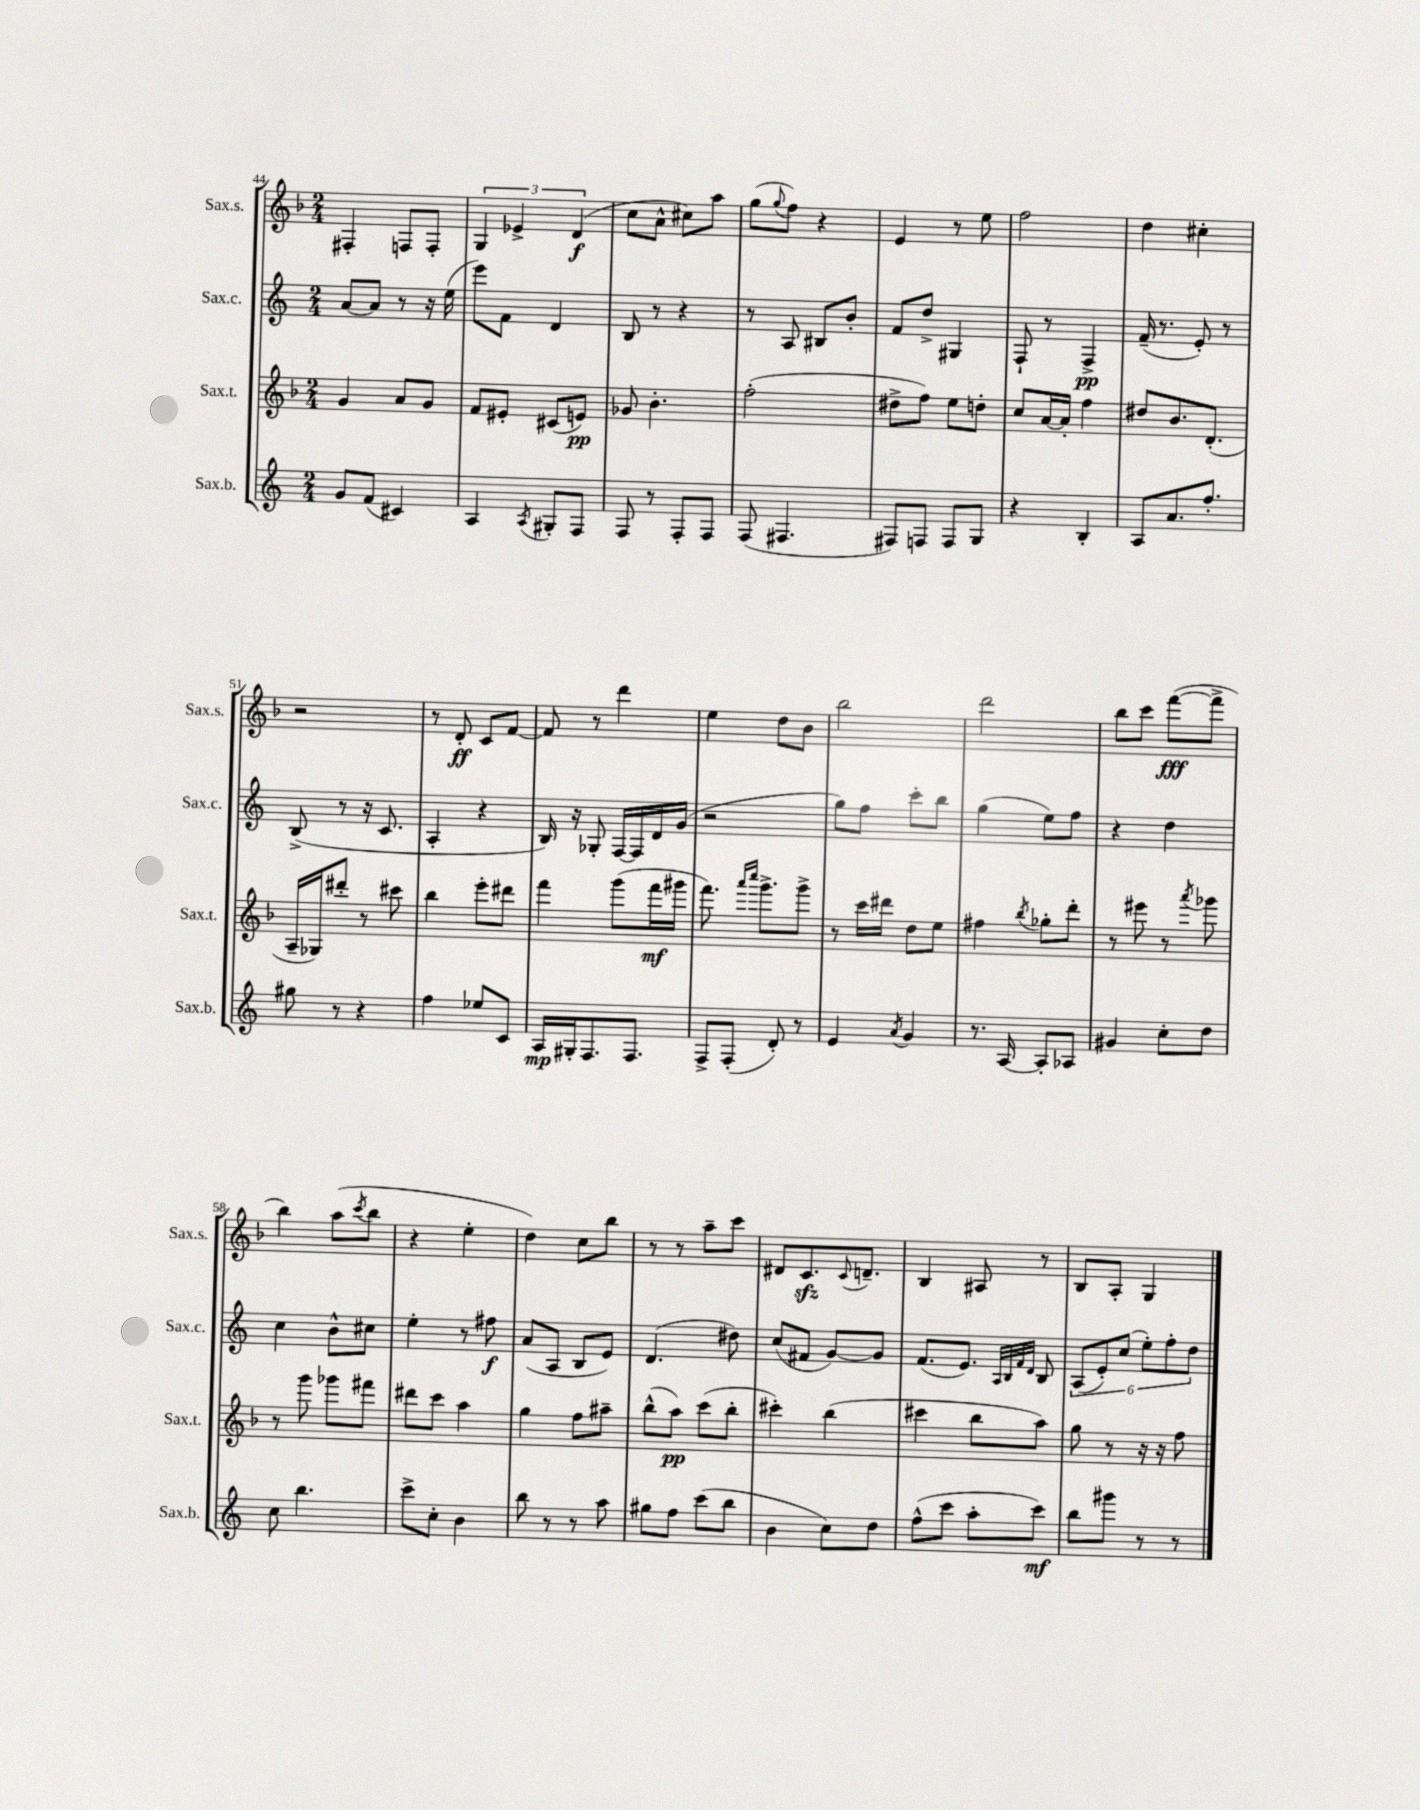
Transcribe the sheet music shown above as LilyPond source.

<<
\new StaffGroup <<
\new Staff = "s0" \with { instrumentName = "Sax.s." shortInstrumentName = "Sax.s." } {
    \clef treble \key f \major \numericTimeSignature \time 2/4
    fis4-. f8 f8-. |
    \tuplet 3/2 { g4 ees'4-> d'4\f( } |
    c''8 a'8-^ cis''8) a''8 |
    g''8( \appoggiatura { g''8 } f''8) r4 |
    e'4 r8 e''8 |
    f''2 |
    d''4 cis''4-. |
    r2 |
    r8 d'8-.\ff c'8 f'8~ |
    f'8 r8 d'''4 |
    e''4 d''8 bes'8 |
    bes''2 |
    d'''2 |
    bes''8 c'''8 f'''8~\fff( f'''8-> |
    bes''4) a''8( \acciaccatura { c'''8 } bes''8 |
    r4 e''4-. |
    d''4) c''8 bes''8 |
    r8 r8 a''8-- c'''8 |
    dis'8 c'8.\sfz \appoggiatura { c'8 } d'8.-- |
    bes4 ais8 r8 |
    bes8 a8-. g4 \bar "|." |
}
\new Staff = "s1" \with { instrumentName = "Sax.c." shortInstrumentName = "Sax.c." } {
    \clef treble \key c \major \numericTimeSignature \time 2/4
    a'8~ a'8 r8 r16 e''16( |
    e'''8) f'8 d'4 |
    b8 r8 r4 |
    r8 a8 bis8 b'8-. |
    f'8 d''8-> gis4 |
    f8-! r8 f4->\pp |
    f'16--( r8. e'8-.) r8 |
    b8->( r8 r16 c'8. |
    a4-. r4 |
    b16) r16 ges8-. f16~ f16 d'16 g'16( |
    r2 |
    g''8) f''8 c'''8-. b''8 |
    g''4( e''8) f''8 |
    r4 d''4 |
    c''4 b'8-^ cis''8 |
    e''4-. r8 fis''8\f |
    a'8( a8 b8 e'8) |
    d'4.( dis''8) |
    c''8( fis'8 g'8~) g'8 |
    f'8.( e'8.) \grace { a32 b32 f'32 d'32 } b8 |
    \tuplet 6/4 { a8( e'8-.) c''8( e''8-.) f''8-. d''8 } \bar "|." |
}
\new Staff = "s2" \with { instrumentName = "Sax.t." shortInstrumentName = "Sax.t." } {
    \clef treble \key f \major \numericTimeSignature \time 2/4
    g'4 a'8 g'8 |
    f'8 eis'8-. cis'8( e'8\pp) |
    ges'8 bes'4.-. |
    f''2-.( |
    dis''8-> f''8) e''8 d''8-. |
    c''8 a'16~ a'16-. f''4 |
    dis''8 bes'8. d'8.-.( |
    a16-- ges16) dis'''8-. r8 cis'''8 |
    bes''4 e'''8-. dis'''8 |
    f'''4 g'''8( f'''16\mf gis'''16 |
    f'''8.) \grace { a'''16 c''''16 } g'''8.-> g'''8-> |
    r8 c'''16 dis'''16 d''8 e''8 |
    fis''4 \acciaccatura { bes''8 } ges''8-. d'''8-. |
    r8 eis'''8 r8 \acciaccatura { a'''8 } ges'''8 |
    r8 g'''8 ges'''8 fis'''8 |
    dis'''8 c'''8 a''4 |
    g''4 f''8 ais''8-- |
    bes''8-^( a''8\pp) c'''8( bes''8-. |
    cis'''4-.) bes''4( |
    cis'''4 bes''8 a''8) |
    g''8 r8 r16 r16 f''8 \bar "|." |
}
\new Staff = "s3" \with { instrumentName = "Sax.b." shortInstrumentName = "Sax.b." } {
    \clef treble \key c \major \numericTimeSignature \time 2/4
    g'8 f'8( cis'4) |
    a4 \acciaccatura { a8 } gis8-. f8 |
    f8 r8 f8-. f8 |
    f8( fis4. |
    fis8) f8 f8 g8 |
    r4 b4-. |
    a8 a'8. f''8.-. |
    gis''8 r8 r4 |
    f''4 ees''8 c'8 |
    a16\mp gis16-. f8. f8. |
    f8-> f8-.( d'8-.) r8 |
    e'4 \acciaccatura { a'8 } g'4 |
    r8. a16~ a8-. aes8 |
    gis'4 c''8-. d''8 |
    c''8 b''4. |
    c'''8-> c''8-. b'4 |
    b''8 r8 r8 a''8 |
    gis''8 f''8 c'''8( b''8 |
    b'4 c''8) d''8 |
    f''8-^( c'''8 a''8-. c'''8\mf) |
    b''8 gis'''8 r8 r8 \bar "|." |
}
>>
>>
\layout { \context { \Score currentBarNumber = #44 } }
